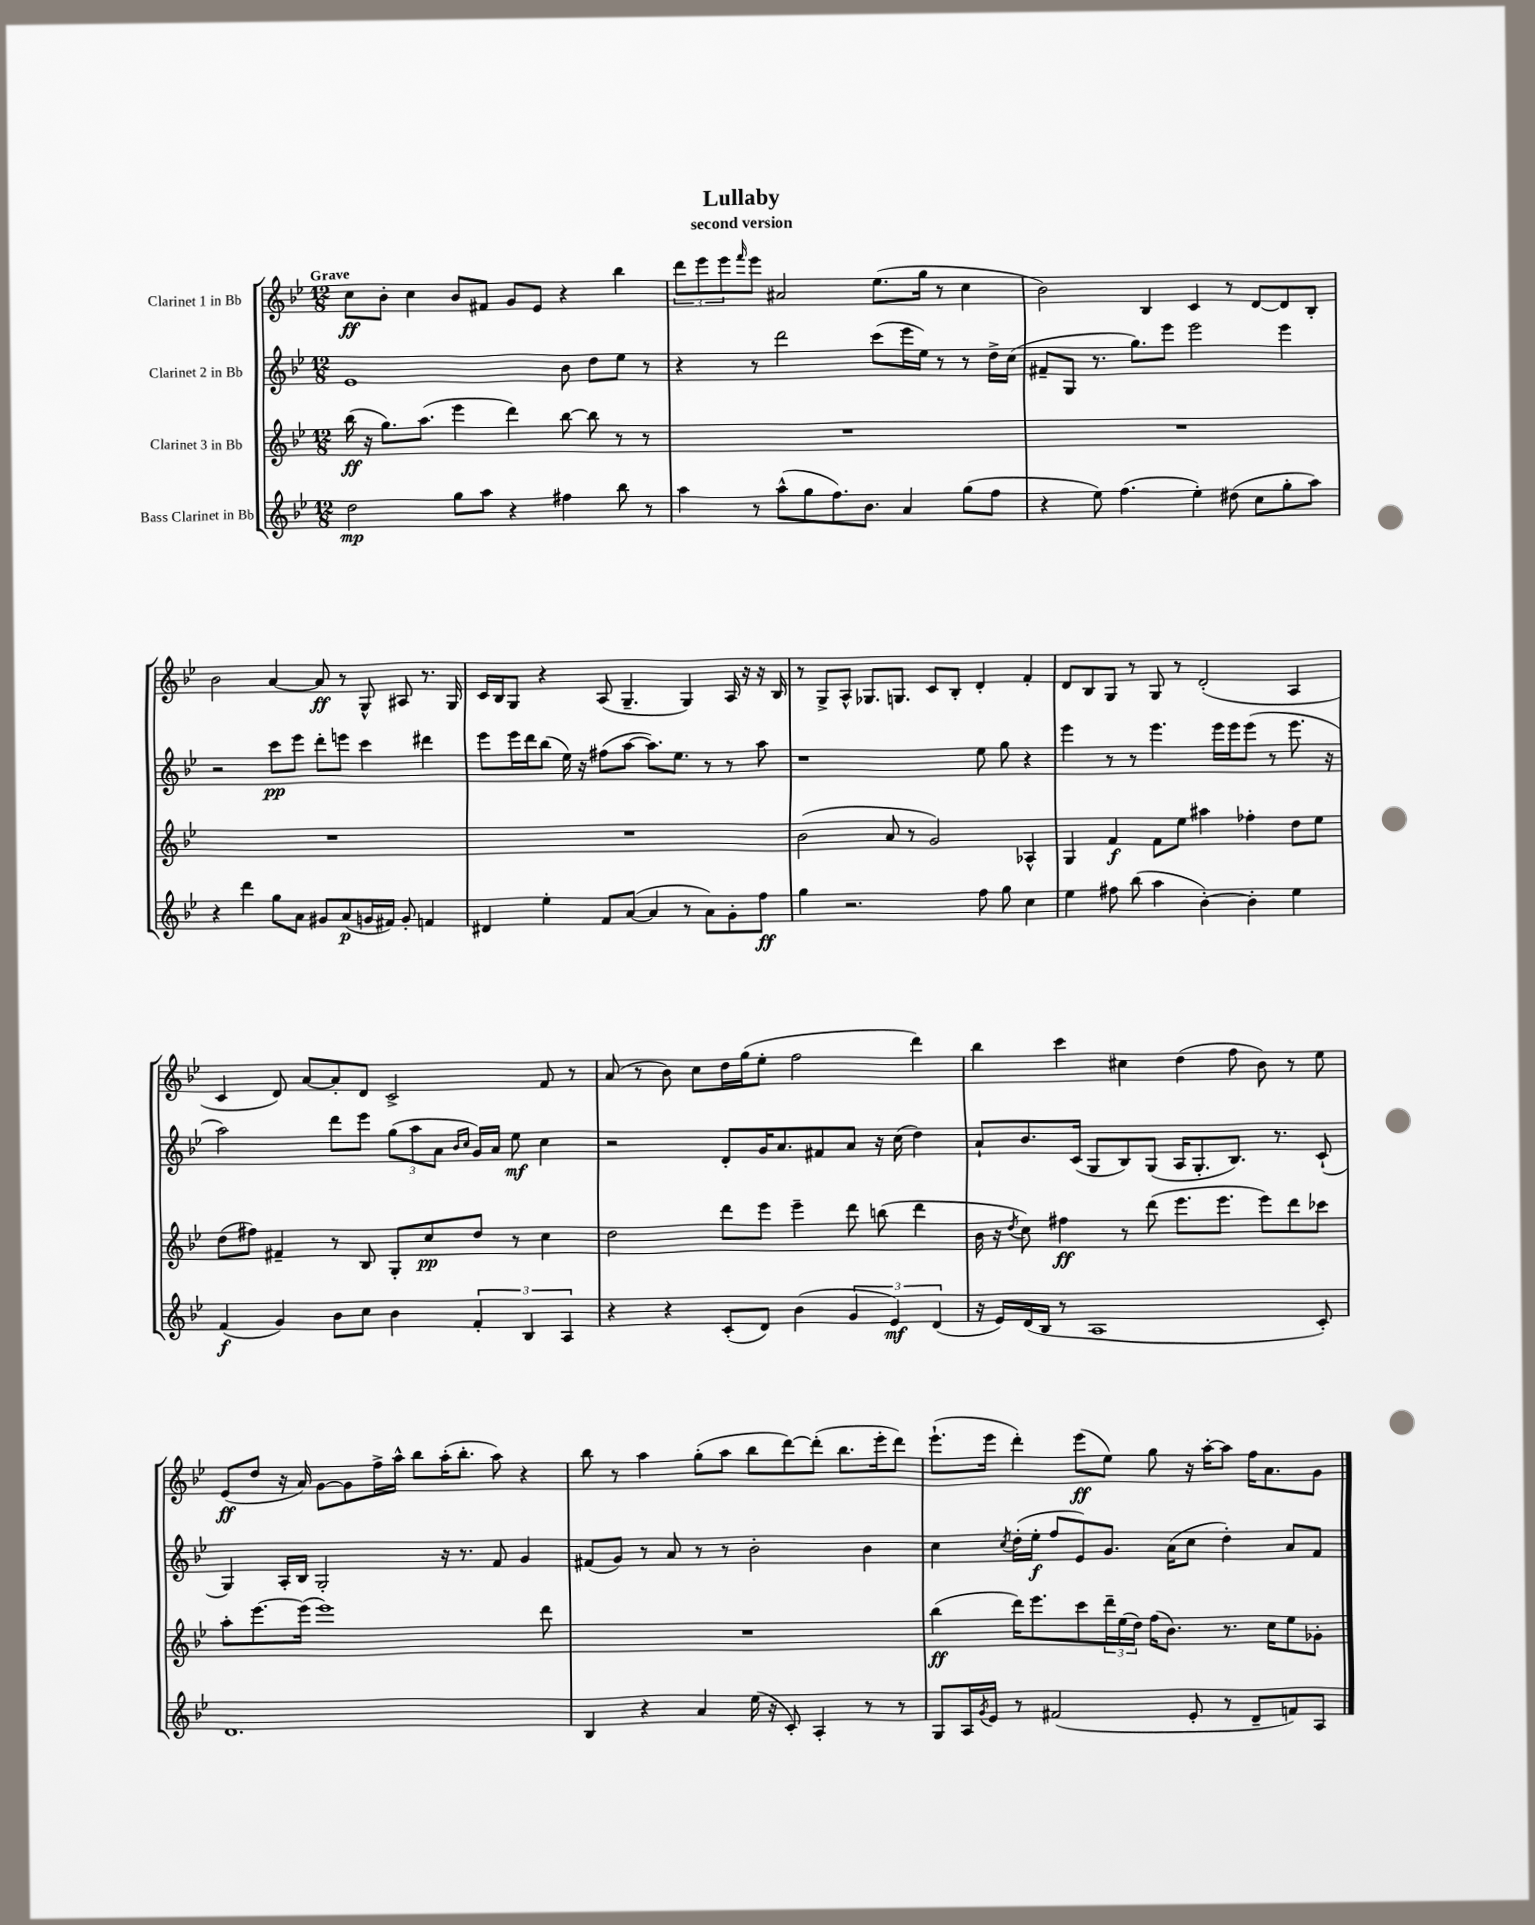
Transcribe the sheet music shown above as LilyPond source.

\header { title = "Lullaby" subtitle = "second version" }
<<
\new StaffGroup <<
\new Staff = "s0" \with { instrumentName = "Clarinet 1 in Bb" } {
    \clef treble \key bes \major \numericTimeSignature \time 12/8 \tempo "Grave"
    c''8\ff bes'8-. c''4 bes'8 fis'8 g'8 ees'8 r4 bes''4 |
    \tuplet 3/2 { d'''8 ees'''8 ees'''8 } \grace { f'''16 } ees'''8 ais'2 ees''8.( g''16 r8 c''4 |
    bes'2) bes4 c'4 r8 d'8~ d'8 bes8-. |
    bes'2 a'4~ a'8\ff r8 g8-^ ais8 r8. g16 |
    c'16 bes16 g8 r4 a8( g4.-- g4) a16 r16 r16 bes16 |
    r8 g8-> a8-^ ges8. g8. c'8 bes8-. d'4-. f'4-. |
    d'8 bes8 g8 r8 g8 r8 d'2-.( a4 |
    c'4 d'8) a'8~ a'8-. d'8 c'2-> f'8 r8 |
    a'8( r8 bes'8) c''8 d''16 g''16( ees''8-. f''2 d'''4) |
    bes''4 c'''4 cis''4 d''4( f''8 bes'8) r8 ees''8 |
    ees'8\ff( d''8 r16 a'16) g'8~ g'8 f''16-> a''16-^ bes''8 a''16-.( bes''8.-. a''8) r4 |
    bes''8 r8 a''4 g''8-.( a''8 bes''8 d'''8~) d'''8-.( bes''8. ees'''16-. d'''8) |
    ees'''8.-!( ees'''16 d'''4-.) ees'''8\ff( ees''8) g''8 r16 a''16~-. a''8 f''16 a'8. g'8 \bar "|." |
}
\new Staff = "s1" \with { instrumentName = "Clarinet 2 in Bb" } {
    \clef treble \key bes \major \numericTimeSignature \time 12/8
    ees'1 bes'8 d''8 ees''8 r8 |
    r4 r8 d'''2 c'''8( ees'''16 ees''16) r8 r8 d''16-> c''16( |
    fis'8-- g8 r8. g''8.) ees'''8 ees'''2 ees'''4 |
    r2 c'''8\pp ees'''8 d'''8-. e'''8 c'''4 dis'''4 |
    ees'''8 ees'''16 d'''16 bes''8( ees''16) r16 fis''8( a''8~ a''8.) ees''8. r8 r8 a''8 |
    r1 ees''8 g''8 r4 |
    ees'''4 r8 r8 ees'''4. ees'''16 ees'''16 ees'''8( r8 ees'''8. r16 |
    a''2) d'''8 ees'''8 \tuplet 3/2 { g''8( a''8 a'8 } \grace { bes'16 c''16 } g'16) a'16 ees''8\mf c''4 |
    r2 d'8-. g'16 a'8. fis'8 a'8 r16 c''16( d''4) |
    a'8-! bes'8. c'16( g8 bes8) g8( a16 g8.-. bes8.) r8. c'8-!( |
    g4) a16-. bes16 g2-. r16 r8. f'8 g'4 |
    fis'8( g'8) r8 a'8 r8 r8 bes'2-. bes'4 |
    c''4 \acciaccatura { c''8 } d''16-.( ees''16-.\f f''8 ees'8) g'8. a'16( c''8 d''4-.) a'8 f'8 \bar "|." |
}
\new Staff = "s2" \with { instrumentName = "Clarinet 3 in Bb" } {
    \clef treble \key bes \major \numericTimeSignature \time 12/8
    bes''16\ff( r16 g''8.) a''8.( ees'''4 d'''4) bes''8~ bes''8 r8 r8 |
    R1. |
    R1. |
    R1. |
    R1. |
    bes'2( a'8 r8 g'2) aes4-^ |
    g4 f'4\f f'8 ees''8 ais''4 fes''4-. d''8 ees''8 |
    d''8( fis''8) fis'4-- r8 bes8 g8-. c''8\pp d''8 r8 c''4 |
    d''2 d'''8 ees'''8 ees'''4-- d'''8 b''8( d'''4 |
    bes'16 r16 \acciaccatura { d''8 } c''8) fis''4\ff r8 d'''8( ees'''8. ees'''8. ees'''8) d'''8 ces'''8 |
    a''8-. ees'''8.~ ees'''16( ees'''1) d'''8 |
    R1. |
    bes''4\ff( d'''16) ees'''8. c'''8 \tuplet 3/2 { d'''16-- ees''16( d''16) } f''16( bes'8.) r8. c''16 ees''8 ges'8-. \bar "|." |
}
\new Staff = "s3" \with { instrumentName = "Bass Clarinet in Bb" } {
    \clef treble \key bes \major \numericTimeSignature \time 12/8
    d''2\mp g''8 a''8 r4 fis''4 bes''8 r8 |
    a''4 r8 a''8-^( g''8 f''8.) bes'8. a'4 g''8( f''8 |
    r4 ees''8) f''4.( ees''4-.) dis''8( c''8 g''8-. a''8) |
    r4 d'''4 g''8 a'8 gis'8 a'8\p( g'16 fis'16) g'8-. f'4 |
    dis'4 ees''4-. f'8 a'8~( a'4 r8 a'8) g'8-. f''8\ff |
    g''4 r2. f''8 g''8 c''4 |
    ees''4 fis''8 bes''8( a''4 bes'4~-.) bes'4-. ees''4 |
    f'4\f( g'4) bes'8 c''8 bes'4 \tuplet 3/2 { f'4-. bes4 a4 } |
    r4 r4 c'8-.( d'8) bes'4( \tuplet 3/2 { g'4 ees'4\mf) d'4( } |
    r16 ees'16) d'16( bes16 r8 a1 c'8-.) |
    d'1. |
    bes4 r4 a'4 ees''16( r16 c'8-.) a4-. r8 r8 |
    g8 a16 \acciaccatura { g'8 } ees'16 r8 fis'2( ees'8-. r8 d'8-- f'8) a8 \bar "|." |
}
>>
>>
\layout { \context { \Score \remove "Bar_number_engraver" } }
